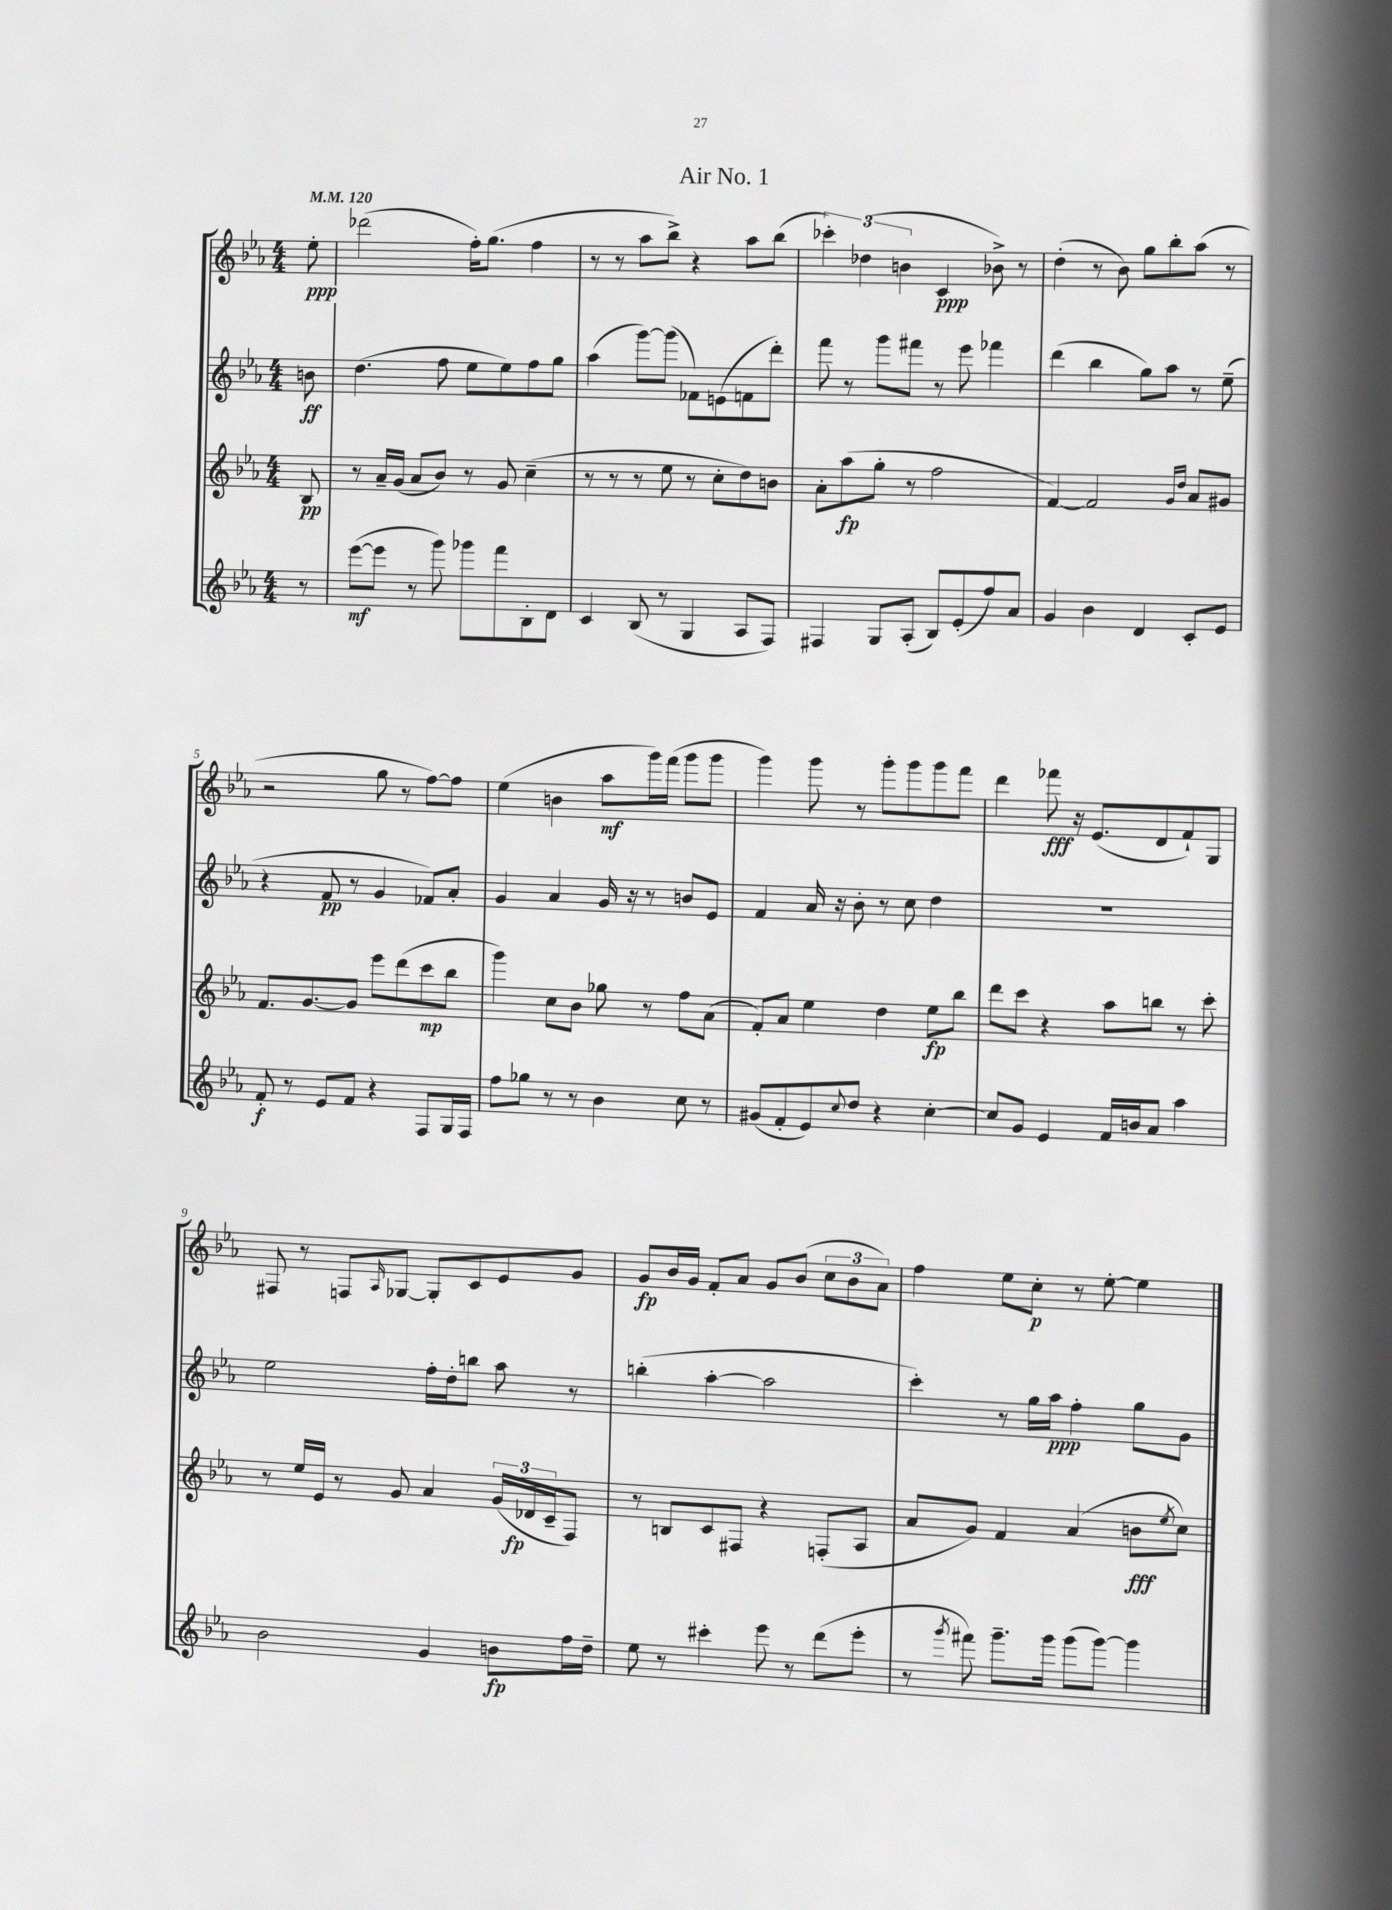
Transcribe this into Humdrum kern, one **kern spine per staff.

**kern	**dynam	**kern	**dynam	**kern	**dynam	**kern	**dynam
*part4	*part4	*part3	*part3	*part2	*part2	*part1	*part1
*staff4	*staff4	*staff3	*staff3	*staff2	*staff2	*staff1	*staff1
*clefG2	*	*clefG2	*	*clefG2	*	*clefG2	*
*k[b-e-a-]	*	*k[b-e-a-]	*	*k[b-e-a-]	*	*k[b-e-a-]	*
*M4/4	*	*M4/4	*	*M4/4	*	*M4/4	*
*MM120	*	*MM120	*	*MM120	*	*MM120	*
=	=	=	=	=	=	=	=
8r	.	8B-/	pp	8bn\	ff	8ee-'\	ppp
=1	=1	=1	=1	=1	=1	=1	=1
([8eee-\L	mf	8r	.	(4.dd\	.	(2ddd-X\	.
8eee-\J]	.	16a-~/LL	.	.	.	.	.
.	.	(16g/JJ	.	.	.	.	.
8r	.	8a-/L	.	.	.	.	.
8ggg\)	.	8b-/J)	.	8ff\	.	.	.
8ggg-X\L	.	8r	.	8ee-\L	.	16ff'\KL)	.
.	.	.	.	.	.	(8.gg\J	.
8fff\	.	8g/	.	8ee-\)	.	.	.
8B-'\	.	(4cc~\	.	8ff\	.	4ff\	.
8d\J	.	.	.	8gg\J	.	.	.
=2	=2	=2	=2	=2	=2	=2	=2
4c/	.	8r	.	(4aa-\	.	8r	.
.	.	8r	.	.	.	8r	.
(8B-/	.	8r	.	[8ggg\L)	.	8aa-\L	.
8r	.	8ee-\	.	(8ggg\J]	.	8bb-^\J)	.
4G/	.	8r	.	8f-X\L)	.	4r	.
.	.	8cc'\L	.	(8en\	.	.	.
8A-/L	.	8dd\)	.	8fn\	.	8aa-\L	.
8F/J)	.	8bn\J	.	8ddd'\J)	.	(8bb-\J	.
=3	=3	=3	=3	=3	=3	=3	=3
4F#X/	.	8a-'\L	.	8fff\	.	6ccc-X'\)	.
.	.	(8aa-\	fp	8r	.	.	.
.	.	.	.	.	.	(6dd-X\	.
8G/L	.	8gg'\J	.	8ggg\L	.	.	.
.	.	.	.	.	.	6bn\	.
(8A-'/J	.	8r	.	8fff#X\J	.	.	.
8B-/L)	.	2ff\	.	8r	.	4c/	ppp
(8e-'/	.	.	.	8eee-\	.	.	.
8ff/)	.	.	.	4fff-X\	.	8b-X^\)	.
8a-/J	.	.	.	.	.	8r	.
=4	=4	=4	=4	=4	=4	=4	=4
4g/	.	[4f/)	.	(4ddd\	.	(4dd'\	.
4b-\	.	2f/]	.	4bb-\	.	8r	.
.	.	.	.	.	.	8b-\)	.
4d/	.	.	.	8gg\L)	.	8gg\L	.
.	.	.	.	8aa-\J	.	8bb-'\	.
.	.	16qqg/LL	.	.	.	.	.
.	.	16qqdd/JJ	.	.	.	.	.
8c'/L	.	8a-/L	.	8r	.	(8aa-\J	.
8e-/J	.	8g#X/J	.	(8ee-~\	.	8r	.
!!LO:LB:g=z
=5	=5	=5	=5	=5	=5	=5	=5
8f'/	f	8.f/L	.	4r	.	2r	.
8r	.	.	.	.	.	.	.
.	.	[8.g/	.	.	.	.	.
8e-/L	.	.	.	8f/	pp	.	.
8f/J	.	8g/J]	.	8r	.	.	.
4r	.	8eee-\L	.	4g/	.	8gg\	.
.	.	(8ddd\	.	.	.	8r	.
8F/L	.	8ccc\	mp	8f-X/L)	.	[8ff\L)	.
16G/L	.	8bb-\J	.	8a-'/J	.	8ff\J]	.
16F/JJ	.	.	.	.	.	.	.
=6	=6	=6	=6	=6	=6	=6	=6
8ff\L	.	4ggg\)	.	4g/	.	(4ee-\	.
8gg-X\J	.	.	.	.	.	.	.
8r	.	8cc\L	.	4a-/	.	4bn\	.
8r	.	8b-\J	.	.	.	.	.
4b-\	.	8gg-X\	.	16g/	.	8aa-\L	mf
.	.	.	.	16r	.	.	.
.	.	8r	.	8r	.	16ggg\L)	.
.	.	.	.	.	.	(16fff\JJ	.
8cc\	.	8ff\L	.	8bn/L	.	8ggg\L	.
8r	.	(8a-\J	.	8e-/J	.	8ggg\J	.
=7	=7	=7	=7	=7	=7	=7	=7
(8g#X/L	.	8f'/L)	.	4f/	.	4ggg\)	.
8f'/	.	8a-/J	.	.	.	.	.
8e-/)	.	4ee-\	.	16a-/	.	8ggg\	.
.	.	.	.	16r	.	.	.
8qqcc/	.	.	.	.	.	.	.
8dd/J	.	.	.	8b-'\	.	8r	.
4r	.	4dd\	.	8r	.	8ggg'\L	.
.	.	.	.	8cc\	.	8ggg\	.
[4cc'\	.	8ee-\L	fp	4dd\	.	8ggg\	.
.	.	8bb-\J	.	.	.	8fff\J	.
=8	=8	=8	=8	=8	=8	=8	=8
8cc/L]	.	8ddd\L	.	1r	.	4ddd\	.
8g/J	.	8ccc\J	.	.	.	.	.
4e-/	.	4r	.	.	.	8fff-X\	fff
.	.	.	.	.	.	16r	.
.	.	.	.	.	.	(8.e-/L	.
16f/LL	.	8aa-\L	.	.	.	.	.
16bn/J	.	.	.	.	.	.	.
8a-/J	.	8bbn\J	.	.	.	8d/	.
4aa-\	.	8r	.	.	.	8f`/)	.
.	.	8ccc'\	.	.	.	8G/J	.
!!LO:LB:g=z
=9	=9	=9	=9	=9	=9	=9	=9
2b-\	.	8r	.	2ee-\	.	8F#X/	.
.	.	16ee-/LL	.	.	.	8r	.
.	.	16e-/JJ	.	.	.	.	.
.	.	8r	.	.	.	8Fn/L	.
.	.	.	.	.	.	16qqA-/	.
.	.	8g/	.	.	.	[8G-X/J	.
4g/	.	4a-/	.	16ff'\LL	.	8G-'/L]	.
.	.	.	.	16dd'\J	.	.	.
.	.	.	.	8bbn\J	.	8c/	.
8bn\L	fp	(24g/LL	.	8aa-\	.	8e-/	.
.	.	24d-X/	fp	.	.	.	.
.	.	24c~/J	.	.	.	.	.
16ff\L	.	8F/J)	.	8r	.	8g/J	.
16dd~\JJ	.	.	.	.	.	.	.
=10	=10	=10	=10	=10	=10	=10	=10
8ee-\	.	8r	.	(4bbn'\	.	8g/L	fp
8r	.	8Bn/L	.	.	.	16b-/L	.
.	.	.	.	.	.	16g/JJ	.
4ccc#X'\	.	8c/	.	[4aa-'\	.	8f'/L	.
.	.	8F#X/J	.	.	.	8a-/J	.
8eee-\	.	4r	.	2aa-\]	.	8g/L	.
8r	.	.	.	.	.	(8b-/J	.
(8ddd\L	.	(8Fn'/L	.	.	.	12cc\L	.
.	.	.	.	.	.	12b-\	.
8eee-'\J	.	8A-/J	.	.	.	.	.
.	.	.	.	.	.	12a-\J)	.
=11	=11	=11	=11	=11	=11	=11	=11
8r	.	8a-/L	.	4ccc'\)	.	4ff\	.
8qggg/	.	.	.	.	.	.	.
8fff#X\)	.	8g/J)	.	.	.	.	.
8.ggg~\L	.	4f/	.	8r	.	8ee-\L	.
.	.	.	.	16gg\LL	.	8cc'\J	p
16ggg\Jk	.	.	.	16aa-\JJ	ppp	.	.
(8ggg\L	.	(4a-/	.	4ff'\	.	8r	.
[8ggg\J)	.	.	.	.	.	[8ee-'\	.
4ggg\]	.	8bn\L	fff	8gg\L	.	4ee-\]	.
.	.	8qee-/	.	.	.	.	.
.	.	8cc\J)	.	8g\J	.	.	.
==	==	==	==	==	==	==	==
*-	*-	*-	*-	*-	*-	*-	*-
